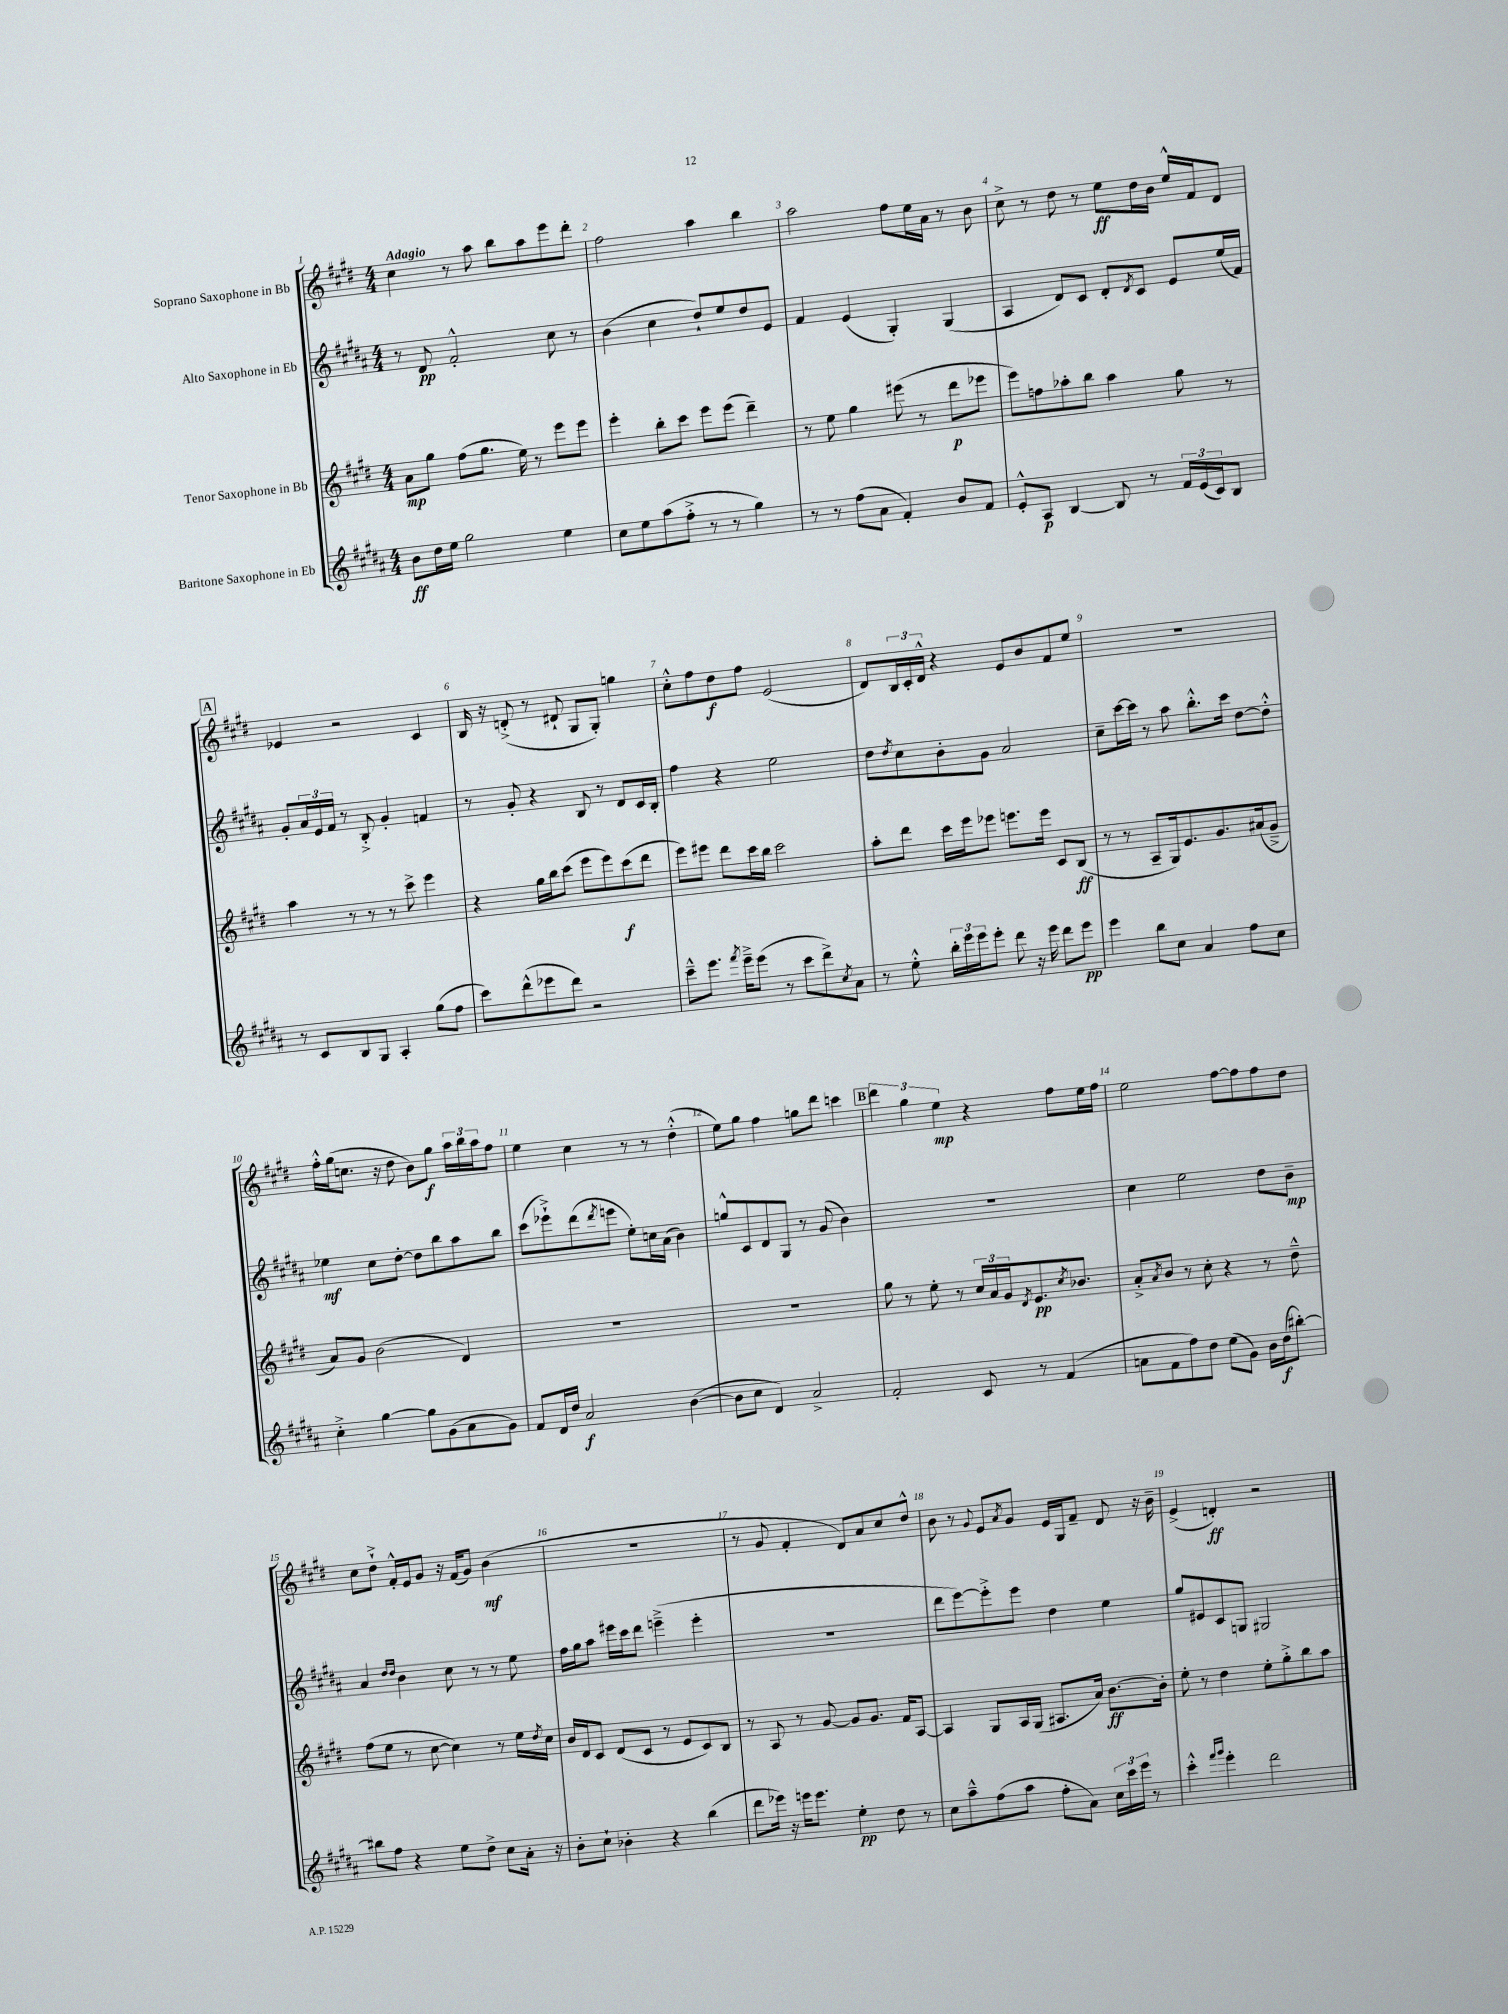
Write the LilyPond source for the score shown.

<<
\new StaffGroup <<
\new Staff = "s0" \with { instrumentName = "Soprano Saxophone in Bb" } {
    \clef treble \key e \major \numericTimeSignature \time 4/4 \tempo "Adagio"
    cis''4 r8 a''8 b''8 a''8 e'''8 dis'''8-. |
    fis''2 a''4 b''4 |
    a''2 fis''8 e''16 a'16 r8 b'8 |
    cis''8-> r8 dis''8 r8 e''8\ff dis''16 b'16 e''16-^ fis'16 dis'8 |
    \mark \markup { \box "A" } ees'4 r2 cis'4 |
    b16 r16 d'8-.->( r8 dis'8-! gis8 gis8-.) g''4 |
    cis''8-.-^ fis''8 dis''8\f fis''8 e'2( |
    dis'8) \tuplet 3/2 { b16 cis'16-. dis'16-^ } r4 e'8 b'8 fis'8 e''8 |
    R1 |
    fis''16-.-^ gis''16( c''8. r16 dis''8 b'8) gis''8\f \tuplet 3/2 { a''16 b''16 a''16 } fis''8 |
    e''4 cis''4 r8 r8 dis''4-.-^( |
    e''8) gis''8 fis''4 g''8 dis'''8 c'''4 |
    \mark \markup { \box "B" } \tuplet 3/2 { dis'''4 gis''4 e''4\mp } r4 fis''8 e''16 fis''16 |
    e''2 fis''8~ fis''8 fis''8 dis''8 |
    cis''8 dis''8-!-> fis'16-.-^ e'16 gis'8 r16 fis'16( gis'8) b'4\mf( |
    R1 |
    r8 gis'8 fis'4-. dis'8) a'8 cis''8 dis''8-^ |
    b'8 r8 \appoggiatura { gis'8 } e'8 \acciaccatura { a'8 } gis'8 e'16 gis16 fis'8-- dis'8 r16 b'16-- |
    e'4->( d'4-.\ff) r2 \bar "|." |
}
\new Staff = "s1" \with { instrumentName = "Alto Saxophone in Eb" } {
    \clef treble \key b \major \numericTimeSignature \time 4/4
    r8 dis'8\pp fis'2-.-^ cis''8 r8 |
    b'4( cis''4 dis''8-!) e''8 dis''8 e'8 |
    fis'4 e'4( gis4-.) gis4( |
    ais4 dis'8) cis'8 dis'8-. \acciaccatura { dis'8 } cis'8 e'8 e''16( fis'16) |
    \mark \markup { \box "A" } gis'8-. \tuplet 3/2 { ais'16 e'16 fis'16 } r8 b8-.-> gis'4-. f'4 |
    r8 gis'8-. r4 b8 r8 dis'8 cis'16 b16-. |
    fis''4 r4 e''2 |
    dis''8 \acciaccatura { dis''8 } cis''8 b'8-. gis'8 ais'2 |
    cis''8-- cis'''16~ cis'''16 r8 ais''8 b''8.-.-^ cis'''16 dis''8~ dis''8-.-^ |
    ees''4\mf cis''8 dis''8~-. dis''8 b''8 ais''8 b''8 |
    cis'''8( ees'''8-!->) dis'''8( \acciaccatura { dis'''8 } e'''8 e''8-.) c''16 ais'16( b'4) |
    g''8-^ cis'8 dis'8 gis8 r8 gis'8( b'4) |
    \mark \markup { \box "B" } r1 |
    cis''4 e''2 dis''8 b'8--\mp |
    ais'4 \grace { dis''16 dis''16 } b'4 cis''8 r8 r8 e''8 |
    fis''16 gis''16 ais''8 eis'''16 cis'''16 dis'''8 e'''4--->( e'''4-. |
    R1 |
    dis'''8 e'''8~) e'''8-.-> e'''8 dis''4 e''4 |
    gis''8 eis'8 cis'8 g8 gis2 \bar "|." |
}
\new Staff = "s2" \with { instrumentName = "Tenor Saxophone in Bb" } {
    \clef treble \key e \major \numericTimeSignature \time 4/4
    a'8\mp gis''8 fis''8( gis''8. e''16) r8 e'''8 e'''8 |
    e'''4-. b''8-. cis'''8 e'''8 e'''8( dis'''4--) |
    r8 e''8 gis''4 eis'''8( r8 dis'''8\p ees'''8 |
    e'''8) f''8 aes''8-. b''8 aes''4 gis''8 r8 |
    \mark \markup { \box "A" } a''4 r8 r8 r8 cis'''8-> e'''4 |
    r4 gis''16 b''16 cis'''8( e'''8 e'''8) cis'''8\f( dis'''8 |
    e'''8) eis'''8 dis'''8 cis'''16 b''16 cis'''2 |
    a''8-. dis'''8 cis'''16 e'''16 ees'''8 e'''8. e'''16 cis'8 b8\ff( |
    r8 r8 a8-- gis16) e'8. gis'8. ais'16( gis'8---> |
    a'8) gis'8 b'2( dis'4) |
    R1 |
    R1 |
    \mark \markup { \box "B" } gis''8 r8 e''8-. r8 \tuplet 3/2 { cis''16 a'16 gis'16 } \acciaccatura { dis'8 } e'8.\pp \acciaccatura { cis''8 } bes'8. |
    a'8-.-> \acciaccatura { a'8 } b'8 r8 cis''8-. r4 r8 dis''8---^ |
    fis''8( e''8 r8 cis''8~ cis''4) r8 e''16 \acciaccatura { dis''8 } cis''16 |
    b'16 dis'16 cis'8 dis'8( cis'8 r8 e'8 cis'8) b8 |
    r8 a8 r8 gis'8~ gis'8 gis'8. fis'16 a8~ |
    a4 gis8 a16 gis16( ais8. a'16) b'8.~\ff b'16-. |
    e''8-. r8 dis''4 e''8-. gis''8-.-> b''8 a''8 \bar "|." |
}
\new Staff = "s3" \with { instrumentName = "Baritone Saxophone in Eb" } {
    \clef treble \key b \major \numericTimeSignature \time 4/4
    b'8\ff dis''16 e''16 gis''2 e''4 |
    cis''8 e''8 ais''8( fis''8-.-> r8 r8 gis''4) |
    r8 r8 fis''8( ais'8 fis'4-.) b'8 fis'8 |
    e'8-.-^ ais8\p b4~ b8 r8 \tuplet 3/2 { fis'16 e'16( cis'16) } b8 |
    \mark \markup { \box "A" } r8 cis'8 b8 gis8 ais4-. gis''8( fis''8 |
    cis'''8) dis'''8-^( ees'''8 dis'''8) r2 |
    cis'''8---^ e'''8. \acciaccatura { fis'''8 } e'''16---> e'''8( r8 cis'''8 dis'''8->) \acciaccatura { cis''8 } ais'8 |
    r8 e''8-.-^ \tuplet 3/2 { b''16-. e'''16 e'''16 } e'''8-. dis'''8 r16 e'''16 dis'''8 e'''8\pp |
    e'''4 b''8 cis''8 ais'4 fis''8 cis''8 |
    cis''4-.-> gis''4~ gis''8 gis'8( ais'8 gis'8) |
    fis'8 dis'16 dis''16 ais'2\f b'4~( |
    b'8 cis''8 dis'4) ais'2-> |
    \mark \markup { \box "B" } fis'2-. cis'8 r8 fis'4( |
    a'8 fis'8 fis''8) dis''8 e''8( gis'8) b'16 dis''16\f( bis''8~-.) |
    bis''8 fis''8 r4 e''8 dis''8-> cis''8 ais'16-. r16 |
    b'8-. cis''8-! bes'4-. r4 b''4( |
    dis'''8 ees'''16) r16 e'''16 e'''8. e''4-.\pp dis''8 r8 |
    cis''8 ais''8---^ fis''8( ais''8 fis''8-. ais'8) \tuplet 3/2 { cis''16 cis'''16 e'''16 } r8 |
    cis'''4-.-^ \grace { fis'''16 gis'''16 } e'''4-. dis'''2 \bar "|." |
}
>>
>>
\layout { \context { \Score \override BarNumber.break-visibility = ##(#f #t #t) barNumberVisibility = #all-bar-numbers-visible } }
